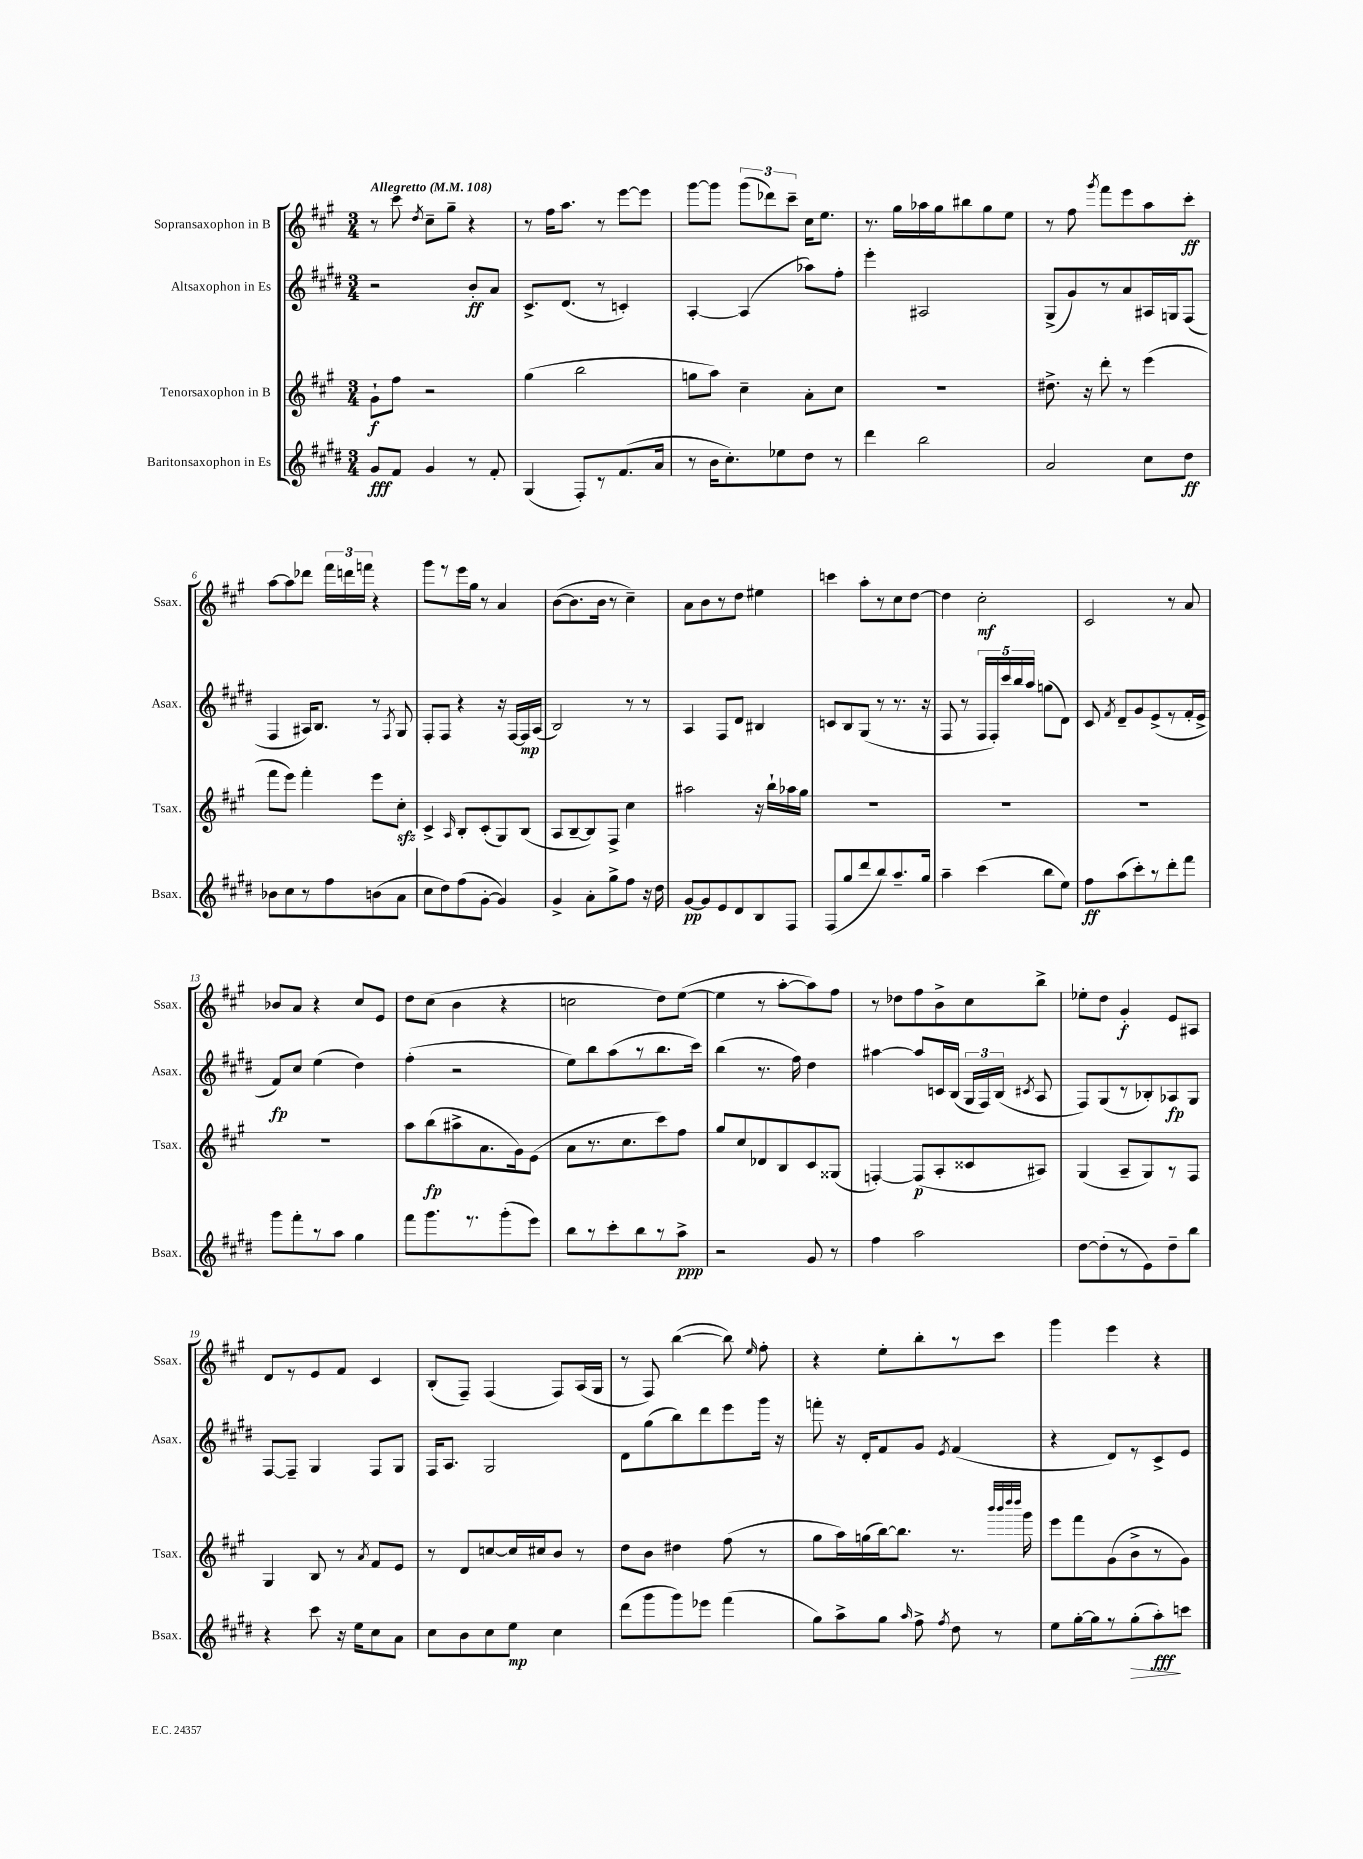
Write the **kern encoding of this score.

**kern	**dynam	**kern	**dynam	**kern	**dynam	**kern	**dynam
*part4	*part4	*part3	*part3	*part2	*part2	*part1	*part1
*staff4	*staff4	*staff3	*staff3	*staff2	*staff2	*staff1	*staff1
*I"Baritonsaxophon in Es	*	*I"Tenorsaxophon in B	*	*I"Altsaxophon in Es	*	*I"Sopransaxophon in B	*
*I'Bsax.	*	*I'Tsax.	*	*I'Asax.	*	*I'Ssax.	*
*clefG2	*	*clefG2	*	*clefG2	*	*clefG2	*
*k[f#c#g#d#]	*	*k[f#c#g#]	*	*k[f#c#g#d#]	*	*k[f#c#g#]	*
*M3/4	*	*M3/4	*	*M3/4	*	*M3/4	*
*MM108	*	*MM108	*	*MM108	*	*MM108	*
=1	=1	=1	=1	=1	=1	=1	=1
!	!	!	!	!	!	!LO:TX:a:B:t=Allegretto	!
8g#/L	fff	8g#`\L	f	2r	.	8r	.
8f#/J	.	8ff#\J	.	.	.	8ccc#\	.
.	.	.	.	.	.	8qdd/	.
4g#/	.	2r	.	.	.	8cc#~\L	.
.	.	.	.	.	.	8gg#~\J	.
8r	.	.	.	8b'/L	ff	4r	.
8f#'/	.	.	.	8a/J	.	.	.
=2	=2	=2	=2	=2	=2	=2	=2
(4G#/	.	(4gg#\	.	8.c#^/L	.	8r	.
.	.	.	.	.	.	16ff#\KL	.
.	.	.	.	(8.d#/J	.	8.aa\J	.
8F#'/L)	.	2bb\	.	.	.	.	.
8r	.	.	.	8r	.	8r	.
(8.f#/	.	.	.	4cn'/)	.	[8eee\L	.
.	.	.	.	.	.	8eee\J]	.
16a/Jk	.	.	.	.	.	.	.
=3	=3	=3	=3	=3	=3	=3	=3
8r	.	8ggn\L	.	[4A'/	.	[8ggg#\L	.
16b\KL	.	8aa\J)	.	.	.	8ggg#\J]	.
8.cc#'\)	.	.	.	.	.	.	.
.	.	4cc#~\	.	(4A/]	.	(12ggg#\L	.
.	.	.	.	.	.	12ddd-X\)	.
8ee-X\	.	.	.	.	.	.	.
.	.	.	.	.	.	12ccc#~\J	.
8dd#\J	.	8a'\L	.	8aa-X\L)	.	16cc#\KL	.
.	.	.	.	.	.	8.ee\J	.
8r	.	8cc#\J	.	8ff#'\J	.	.	.
=4	=4	=4	=4	=4	=4	=4	=4
4ddd#\	.	2.r	.	4eee'\	.	8.r	.
.	.	.	.	.	.	16gg#\LL	.
2bb\	.	.	.	2A#X/	.	16aa-X\	.
.	.	.	.	.	.	16gg#\J	.
.	.	.	.	.	.	8bb#X\	.
.	.	.	.	.	.	8gg#\	.
.	.	.	.	.	.	8ee\J	.
=5	=5	=5	=5	=5	=5	=5	=5
2a/	.	8.dd#X^\	.	(8G#^/L	.	8r	.
.	.	.	.	8g#/)	.	8ff#\	.
.	.	16r	.	.	.	.	.
.	.	.	.	.	.	8qggg#/	.
.	.	8ddd'\	.	8r	.	8fff#\L	.
.	.	8r	.	8a/	.	8eee\	.
8cc#\L	.	(4eee\	.	16A#X/L	.	8aa\	.
.	.	.	.	16Gn/J	.	.	.
8dd#\J	ff	.	.	(8F#/J	.	8ccc#'\J	ff
!!LO:LB:g=z
=6	=6	=6	=6	=6	=6	=6	=6
8b-X\L	.	8fff#\L	.	4F#/	.	[8aa\L	.
8cc#\	.	8eee\J)	.	.	.	8aa\]	.
8r	.	4fff#'\	.	16A#X/KL)	.	8ddd-X\J	.
.	.	.	.	8.B/J	.	.	.
8ff#\	.	.	.	.	.	24fff#\LL	.
.	.	.	.	.	.	24dddn\	.
.	.	.	.	.	.	24fffn\JJ	.
(8bn\	.	8eee\L	.	8r	.	4r	.
.	.	.	.	8qF#/	.	.	.
8a\J	.	8cc#zz'\J	.	8G#/	.	.	.
=7	=7	=7	=7	=7	=7	=7	=7
8cc#\L	.	4c#^/	.	8F#'/L	.	8ggg#\L	.
8dd#\)	.	.	.	8F#/J	.	8r	.
.	.	16qqA/	.	.	.	.	.
(8ff#\	.	8B'/L	.	4r	.	16eee\L	.
.	.	.	.	.	.	16gg#\JJ	.
[8g#'\J	.	(8c#'/	.	.	.	8r	.
4g#/])	.	8G#/)	.	16r	.	4a/	.
.	.	.	.	[16F#/LL	.	.	.
.	.	(8B/J	.	16F#/]	mp	.	.
.	.	.	.	(16A/JJ	.	.	.
=8	=8	=8	=8	=8	=8	=8	=8
4g#^/	.	8A/L	.	2B/)	.	([8b\L	.
.	.	[8B~/	.	.	.	8.b\]	.
8a'\L	.	8B/])	.	.	.	.	.
.	.	.	.	.	.	16b\Jk	.
8gg#^\	.	8F#^/J	.	.	.	8r	.
8ff#\J	.	4cc#\	.	8r	.	4cc#~\)	.
16r	.	.	.	8r	.	.	.
16dd#\	.	.	.	.	.	.	.
=9	=9	=9	=9	=9	=9	=9	=9
[8g#/L	pp	2aa#X\	.	4A/	.	8a\L	.
8g#/]	.	.	.	.	.	8b\	.
8e/	.	.	.	8F#/L	.	8r	.
8d#/	.	.	.	8d#/J	.	8dd\J	.
8B/	.	16r	.	4B#X/	.	4ee#X\	.
.	.	16bb`\LL	.	.	.	.	.
8F#/J	.	16aa-X\	.	.	.	.	.
.	.	16gg#\JJ	.	.	.	.	.
=10	=10	=10	=10	=10	=10	=10	=10
(8F#/L	.	2.r	.	8cn/L	.	4cccn\	.
8gg#/	.	.	.	8B/	.	.	.
8ddd#/	.	.	.	(8G#/J	.	8aa'\L	.
8bb/)	.	.	.	8r	.	8r	.
8.aa~/	.	.	.	8.r	.	8cc#\	.
.	.	.	.	.	.	[8dd\J	.
16gg#/Jk	.	.	.	16r	.	.	.
=11	=11	=11	=11	=11	=11	=11	=11
4aa~\	.	2.r	.	8F#/	.	4dd\]	.
.	.	.	.	8r	.	.	.
(4ccc#\	.	.	.	20F#/LL	.	2cc#'\	mf
.	.	.	.	20F#'/)	.	.	.
.	.	.	.	20ccc#/	.	.	.
.	.	.	.	20bb/	.	.	.
.	.	.	.	20aa/JJ	.	.	.
8bb\L	.	.	.	(8ggn\L	.	.	.
8ee\J)	.	.	.	8d#\J)	.	.	.
=12	=12	=12	=12	=12	=12	=12	=12
8ff#\L	ff	2.r	.	8c#/	.	2c#/	.
.	.	.	.	8qf#/	.	.	.
(8aa\	.	.	.	8d#~/L	.	.	.
8ccc#'\)	.	.	.	8g#/	.	.	.
8r	.	.	.	(8e^/	.	.	.
8ddd#'\	.	.	.	8r	.	8r	.
8fff#\J	.	.	.	16f#'/L	.	8a/	.
.	.	.	.	16e^/JJ	.	.	.
!!LO:LB:g=z
=13	=13	=13	=13	=13	=13	=13	=13
8ggg#\L	.	2.r	.	8f#/L)	fp	8b-X/L	.
8fff#'\	.	.	.	8cc#/J	.	8a/J	.
8r	.	.	.	(4ee\	.	4r	.
8aa\J	.	.	.	.	.	.	.
4gg#\	.	.	.	4dd#\)	.	8cc#/L	.
.	.	.	.	.	.	8e/J	.
=14	=14	=14	=14	=14	=14	=14	=14
8fff#\L	.	8aa\L	.	(4ff#'\	.	8dd\L	.
8.ggg#\	.	(8bb\	fp	.	.	(8cc#\J	.
.	.	8aa#X^\	.	2r	.	4b\	.
8.r	.	.	.	.	.	.	.
.	.	8.a\	.	.	.	.	.
(8ggg#'\	.	.	.	.	.	4r	.
.	.	16g#\k)	.	.	.	.	.
8eee\J)	.	(8e\J	.	.	.	.	.
=15	=15	=15	=15	=15	=15	=15	=15
8bb\L	.	8a\L	.	8ee\L)	.	2ccn\	.
8r	.	8.r	.	8bb\	.	.	.
8ccc#'\	.	.	.	(8aa\	.	.	.
.	.	8.cc#\	.	.	.	.	.
8bb\	.	.	.	8r	.	.	.
8r	.	8ccc#\)	.	8.bb\	.	8dd\L)	.
8aa^\J	ppp	8ff#\J	.	.	.	([8ee\J	.
.	.	.	.	16ccc#\Jk)	.	.	.
=16	=16	=16	=16	=16	=16	=16	=16
2r	.	8gg#/L	.	(4bb\	.	4ee\]	.
.	.	8cc#/	.	.	.	.	.
.	.	8d-X/	.	8.r	.	8r	.
.	.	8B/	.	.	.	[8aa'\L	.
.	.	.	.	16ff#\)	.	.	.
8g#/	.	8c#/	.	4dd#\	.	8aa\])	.
8r	.	(8G##X/J	.	.	.	8ff#\J	.
=17	=17	=17	=17	=17	=17	=17	=17
4ff#\	.	[4Fn'/)	.	[4aa#X\	.	8r	.
.	.	.	.	.	.	8dd-X\L	.
2aa\	.	(8F/L]	p	8aa#/L]	.	8ff#\	.
.	.	8A'/	.	16cn/L	.	8b^\	.
.	.	.	.	(16B/JJ	.	.	.
.	.	8c##X/	.	24G#/LL	.	8cc#\	.
.	.	.	.	24F#/)	.	.	.
.	.	.	.	(24B/JJ	.	.	.
.	.	.	.	8qc#X/	.	.	.
.	.	8A#X/J)	.	8A/	.	8bb^\J	.
=18	=18	=18	=18	=18	=18	=18	=18
[8dd#\L	.	(4G#/	.	8F#/L)	.	8ee-X'\L	.
(8dd#'\]	.	.	.	(8G#/	.	8dd\J	.
8r	.	8A~/L	.	8r	.	4g#'/	f
8e\)	.	8G#/)	.	8B-X'/)	.	.	.
8dd#~\	.	8r	.	8A-X/	fp	8e/L	.
8bb\J	.	8F#/J	.	8G#/J	.	8A#X/J	.
!!LO:LB:g=z
=19	=19	=19	=19	=19	=19	=19	=19
4r	.	4G#/	.	[8F#/L	.	8d/L	.
.	.	.	.	8F#~/J]	.	8r	.
8ccc#\	.	8B/	.	4G#/	.	8e/	.
16r	.	8r	.	.	.	8f#/J	.
16ee\KL	.	.	.	.	.	.	.
.	.	8qa/	.	.	.	.	.
8cc#\	.	8f#/L	.	8F#/L	.	4c#/	.
8a\J	.	8e/J	.	8G#/J	.	.	.
=20	=20	=20	=20	=20	=20	=20	=20
8cc#\L	.	8r	.	16F#/KL	.	(8B'/L	.
.	.	.	.	8.A/J	.	.	.
8b\	.	8d/L	.	.	.	8F#~/J)	.
8cc#\	.	[8ccn/	.	2G#/	.	(4F#/	.
8ee\J	mp	16cc/L]	.	.	.	.	.
.	.	16cc#X/J	.	.	.	.	.
4cc#\	.	8b/J	.	.	.	8F#/L)	.
.	.	8r	.	.	.	(16A/L	.
.	.	.	.	.	.	16G#/JJ	.
=21	=21	=21	=21	=21	=21	=21	=21
(8ddd#\L	.	8dd\L	.	8d#\L	.	8r	.
8ggg#\	.	8b\J	.	(8gg#\	.	8F#/)	.
8ggg#\)	.	4dd#X\	.	8bb\)	.	([4bb\	.
8eee-X\J	.	.	.	8ddd#\	.	.	.
(4fff#\	.	(8ff#\	.	8eee\	.	8bb\])	.
.	.	.	.	.	.	16qqee/	.
.	.	8r	.	16ggg#\Jk	.	8ff#'\	.
.	.	.	.	16r	.	.	.
=22	=22	=22	=22	=22	=22	=22	=22
8gg#\L)	.	8gg#\L	.	8fffn'\	.	4r	.
8aa^\	.	16aa\L)	.	16r	.	.	.
.	.	(16ggn\	.	16d#'/KL	.	.	.
8gg#\J	.	[16bb\J)	.	8f#/	.	8ee'\L	.
.	.	8.bb\J]	.	.	.	.	.
16qqaa/	.	.	.	.	.	.	.
8ff#^\	.	.	.	8g#/J	.	8bb'\	.
8qff#/	.	.	.	8qe/	.	.	.
8dd#\	.	8.r	.	(4f#/	.	8r	.
8r	.	.	.	.	.	8ccc#\J	.
.	.	32qqbbb/LLL	.	.	.	.	.
.	.	32qqbbb/	.	.	.	.	.
.	.	32qqdddd/	.	.	.	.	.
.	.	32qqdddd/JJJ	.	.	.	.	.
.	.	16ggg#\	.	.	.	.	.
=23	=23	=23	=23	=23	=23	=23	=23
8ee\L	.	8eee\L	.	4r	.	4ggg#\	.
[16gg#'\L	.	8fff#\	.	.	.	.	.
16gg#\J]	.	.	.	.	.	.	.
8r	.	(8g#\	.	8d#/L)	.	4eee\	.
!	!LO:HP:b	!	!	!	!	!	!
(8gg#'\	>	8b^\	.	8r	.	.	.
8aa'\)	fff	8r	.	8c#^/	.	4r	.
8cccn\J	]	8g#\J)	.	8e/J	.	.	.
==	==	==	==	==	==	==	==
*-	*-	*-	*-	*-	*-	*-	*-
